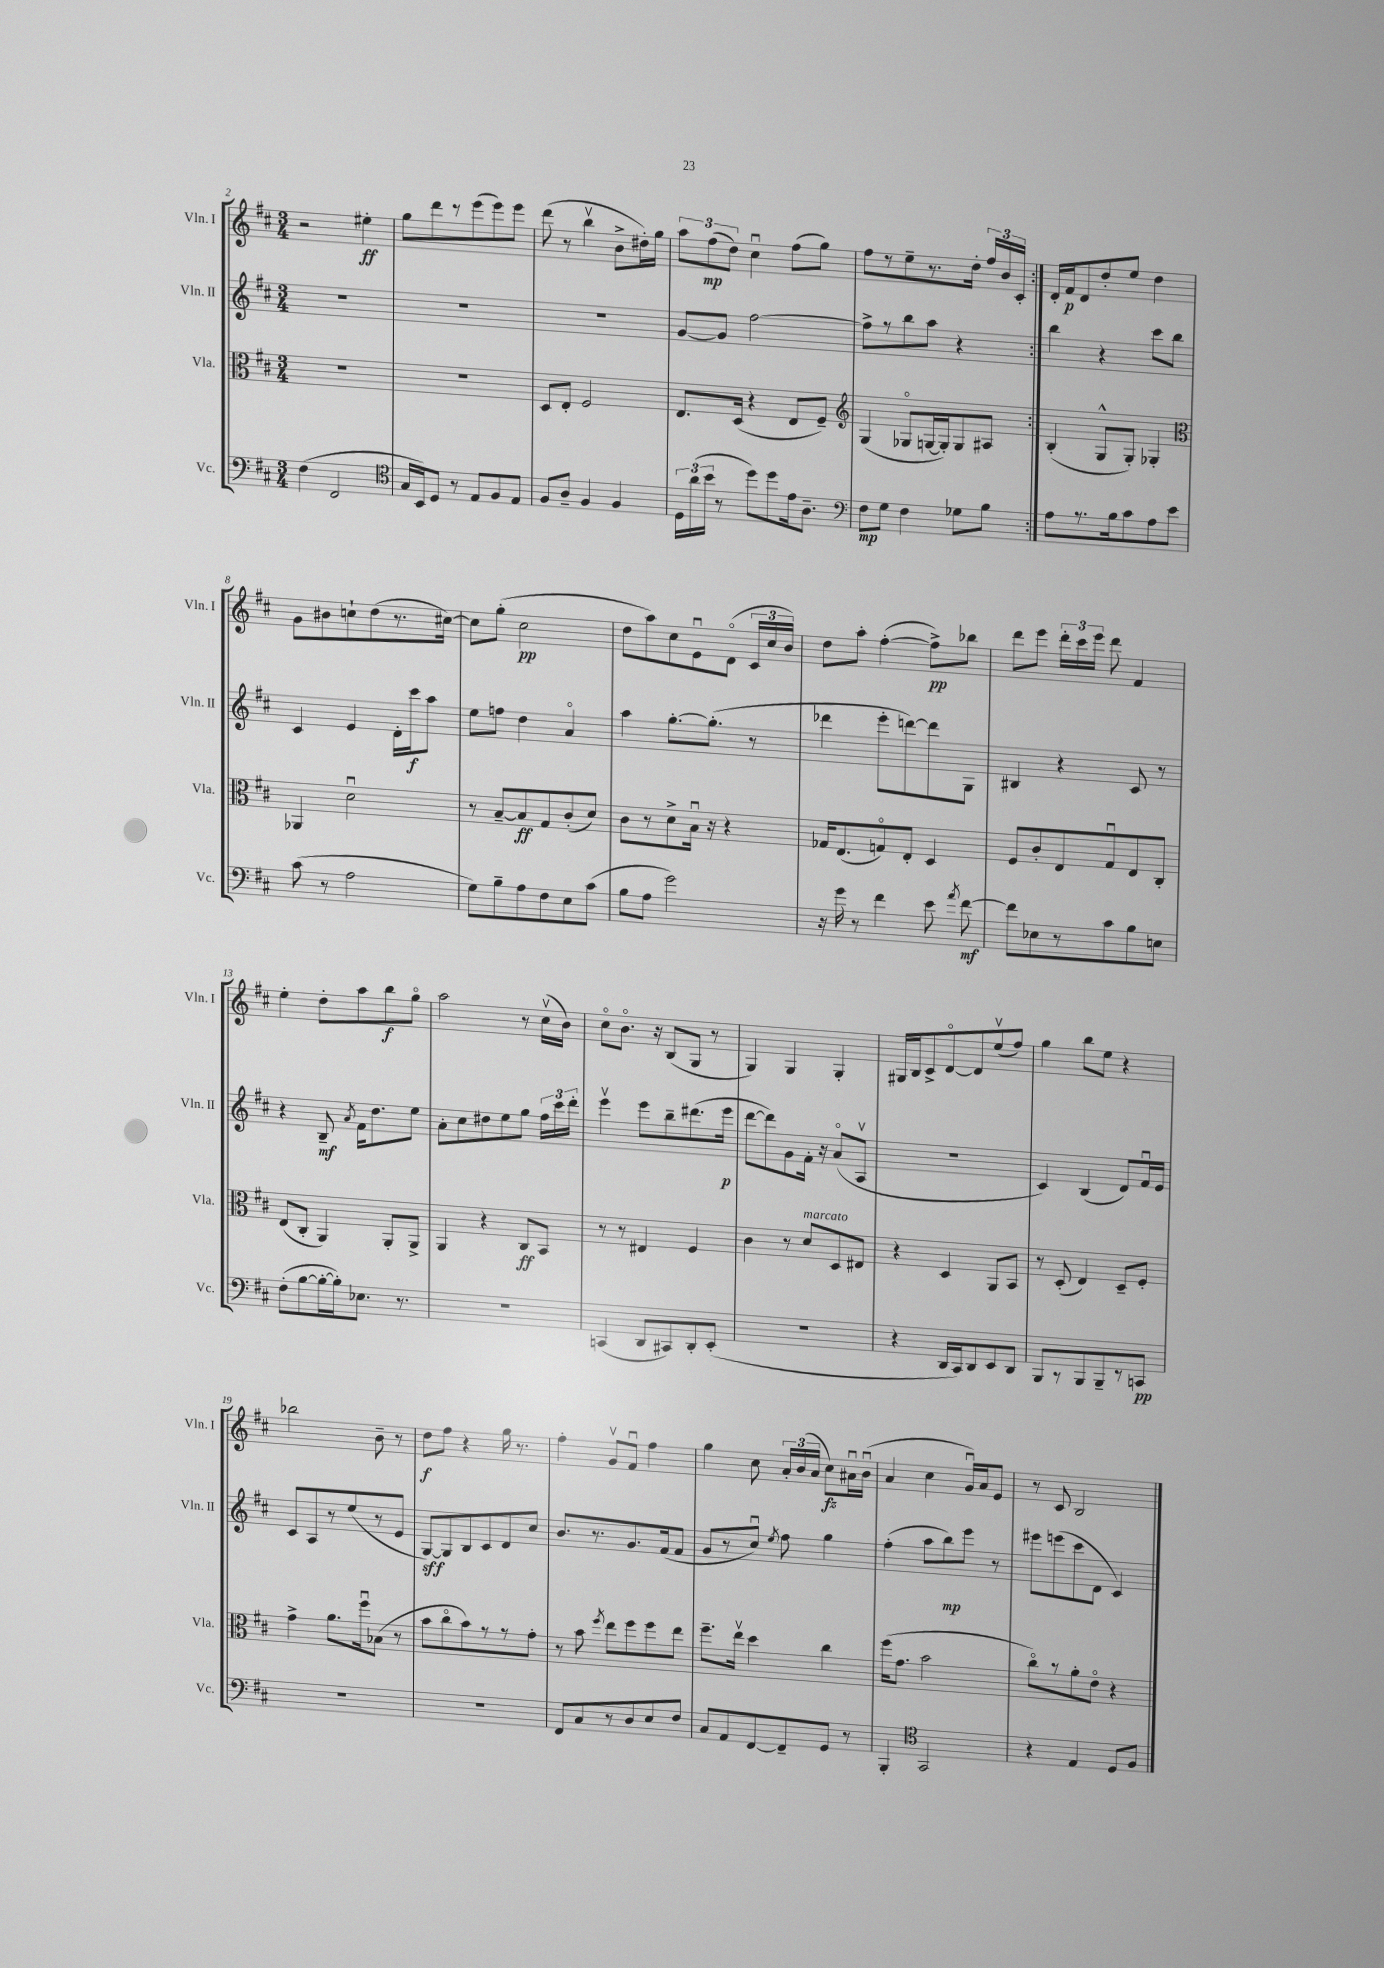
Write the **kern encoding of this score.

**kern	**dynam	**kern	**dynam	**kern	**dynam	**kern	**dynam
*part4	*part4	*part3	*part3	*part2	*part2	*part1	*part1
*staff4	*staff4	*staff3	*staff3	*staff2	*staff2	*staff1	*staff1
*I"Vc.	*	*I"Vla.	*	*I"Vln. II	*	*I"Vln. I	*
*I'Vc.	*	*I'Vla.	*	*I'Vln. II	*	*I'Vln. I	*
*clefF4	*	*clefC3	*	*clefG2	*	*clefG2	*
*k[f#c#]	*	*k[f#c#]	*	*k[f#c#]	*	*k[f#c#]	*
*M3/4	*	*M3/4	*	*M3/4	*	*M3/4	*
=2	=2	=2	=2	=2	=2	=2	=2
(4F#\	.	2.r	.	2.r	.	2r	.
2FF#/	.	.	.	.	.	.	.
.	.	.	.	.	.	4ee#X'\	ff
=3	=3	=3	=3	=3	=3	=3	=3
*clefC4	*	*	*	*	*	*	*
16G/LL	.	2.r	.	2.r	.	8gg\L	.
16BB/J)	.	.	.	.	.	.	.
8D/J	.	.	.	.	.	8ddd\	.
8r	.	.	.	.	.	8r	.
8E/L	.	.	.	.	.	(8eee\	.
8F#/	.	.	.	.	.	8eee\)	.
8E/J	.	.	.	.	.	8eee\J	.
=4	=4	=4	=4	=4	=4	=4	=4
8F#/L	.	8D/L	.	2.r	.	(8ddd\	.
8A~/J	.	8E'/J	.	.	.	8r	.
4F#/	.	2F#/	.	.	.	4bbv\	.
4F#/	.	.	.	.	.	8b^\L	.
.	.	.	.	.	.	16dd#X'\L)	.
.	.	.	.	.	.	16gg\JJ	.
=5	=5	=5	=5	=5	=5	=5	=5
24D\LL	.	8.E/L	.	[8g/L	.	12aa\L	.
(24a\	.	.	.	.	.	.	.
24b\JJ	.	.	.	.	.	(12ff#\	mp
8r	.	.	.	8g/J]	.	.	.
.	.	.	.	.	.	12dd\J)	.
.	.	(16D/Jk	.	.	.	.	.
8dd\L)	.	4r	.	[2ff#\	.	4cc#u\	.
8dd\	.	.	.	.	.	.	.
16e\k	.	8E/L	.	.	.	(8ff#\L	.
8.A~\J	.	.	.	.	.	.	.
.	.	8F#~/J)	.	.	.	8gg\J)	.
=6	=6	=6	=6	=6	=6	=6	=6
*clefF4	*	*clefG2	*	*	*	*	*
8F#\L	mp	(4G/	.	8ff#^\L]	.	8ff#\L	.
8G\J	.	.	.	8r	.	8r	.
4F#\	.	8G-X/L	.	8bb\	.	8ee~\	.
.	.	[16Gn/L	.	8aa\J	.	8.r	.
.	.	16G'/J])	.	.	.	.	.
8G-X\L	.	8G/	.	4r	.	.	.
.	.	.	.	.	.	16dd'\Jk	.
8B\J	.	8A#X/J	.	.	.	24ff#/LL	.
.	.	.	.	.	.	24b/	.
.	.	.	.	.	.	24c#'/JJ	.
=7:|!	=7:|!	=7:|!	=7:|!	=7:|!	=7:|!	=7:|!	=7:|!
8A\L	.	(4B'/	.	4bb\	.	16d'/LL	.
.	.	.	.	.	.	16f#/J	p
8.r	.	.	.	.	.	8d/	.
.	.	8G^^/L	.	4r	.	8dd'/	.
16B\k	.	.	.	.	.	.	.
8c#\	.	8G'/J)	.	.	.	8ee/J	.
8A\	.	4G-X'/	.	8ccc#\L	.	4dd\	.
8e\J	.	.	.	8bb\J	.	.	.
!!LO:LB:g=z
=8	=8	=8	=8	=8	=8	=8	=8
*	*	*clefC3	*	*	*	*	*
(8c#\	.	4AA-X/	.	4c#/	.	8g\L	.
8r	.	.	.	.	.	8b#X\	.
2A\	.	2du\	.	4e/	.	8ccn`\	.
.	.	.	.	.	.	(8dd\	.
.	.	.	.	16d'\LL	.	8.r	.
.	.	.	.	16ccc#\J	f	.	.
.	.	.	.	8aa\J	.	.	.
.	.	.	.	.	.	[16cc#X\Jk)	.
=9	=9	=9	=9	=9	=9	=9	=9
8G\L)	.	8r	.	8ee\L	.	8cc#\L]	.
8B~\	.	[8B~/L	.	8ffn\J	.	(8gg'\J	.
8A\	.	8B/]	ff	4dd\	.	2cc#\	pp
8F#\	.	8G/	.	.	.	.	.
8E\	.	(8c#'/	.	4a/	.	.	.
(8c#\J	.	8d/J)	.	.	.	.	.
=10	=10	=10	=10	=10	=10	=10	=10
8B\L	.	8c#\L	.	4aa\	.	8dd\L	.
8A\J	.	8r	.	.	.	8aa\)	.
2g\)	.	8d^\	.	[8.gg'\L	.	8cc#\	.
.	.	16Bu\Jk	.	.	.	8eu\	.
.	.	16r	.	(8.gg'\J]	.	.	.
.	.	4r	.	.	.	(8d\J	.
.	.	.	.	8r	.	24c#/LL	.
.	.	.	.	.	.	24cc#/	.
.	.	.	.	.	.	24b/JJ)	.
=11	=11	=11	=11	=11	=11	=11	=11
16r	.	16G-X/KL	.	4ddd-X\	.	8dd\L	.
16g\	.	(8.E/	.	.	.	.	.
8r	.	.	.	.	.	8aa'\J	.
4f#\	.	8Gn/)	.	8eee'\L	.	([4ff#'\	.
.	.	8E'/J	.	[8dddn\)	.	.	.
8e\	.	4D/	.	8ddd\]	.	8ff#^\L])	pp
8qa/	.	.	.	.	.	.	.
[8f#\	mf	.	.	8G\J	.	8bb-X\J	.
=12	=12	=12	=12	=12	=12	=12	=12
8f#\L]	.	8F#/L	.	4B#X/	.	8ddd\L	.
8E-X\	.	8c#'/	.	.	.	8eee\J	.
8r	.	8E/	.	4r	.	24ddd'\LL	.
.	.	.	.	.	.	24ccc#\	.
.	.	.	.	.	.	24eee\JJ	.
8c#\	.	8Gu/	.	.	.	8ddd\	.
8B\	.	8E/	.	8c#/	.	4f#/	.
8En\J	.	8C#'/J	.	8r	.	.	.
!!LO:LB:g=z
=13	=13	=13	=13	=13	=13	=13	=13
(8F#'\L	.	(8E/L	.	4r	.	4ee'\	.
[8B\	.	8C#'/J	.	.	.	.	.
16B'\L_	.	4AA/)	.	8B~/	mf	8dd'\L	.
16B'\J])	.	.	.	.	.	.	.
.	.	.	.	8qa/	.	.	.
8.E-X\J	.	.	.	16f#\KL	.	8aa\	.
.	.	.	.	8.dd\	.	.	.
.	.	8AA'/L	.	.	.	8bb\	f
8.r	.	.	.	.	.	.	.
.	.	8AA^/J	.	8ee\J	.	8gg\J	.
=14	=14	=14	=14	=14	=14	=14	=14
2.r	.	4AA/	.	8a'\L	.	2aa\	.
.	.	.	.	8cc#\	.	.	.
.	.	4r	.	8dd#X\	.	.	.
.	.	.	.	8ee\	.	.	.
.	.	8C#/L	ff	8gg\J	.	8r	.
.	.	8BB/J	.	24ff#\LL	.	(16cc#v\LL	.
.	.	.	.	24ccc#\	.	.	.
.	.	.	.	.	.	16b\JJ)	.
.	.	.	.	24ddd'\JJ	.	.	.
=15	=15	=15	=15	=15	=15	=15	=15
(4CCn/	.	8r	.	4eeev\	.	8cc#\L	.
.	.	8r	.	.	.	8.b\J	.
8DD/L	.	4E#X/	.	8eee\L	.	.	.
.	.	.	.	.	.	16r	.
8CC#X/)	.	.	.	8bb~\	.	(8B/L	.
8DD'/	.	4F#/	.	(8.ddd#X\	.	8G/J	.
(8EE'/J	.	.	.	.	.	8r	.
.	.	.	.	16eee\Jk	p	.	.
=16	=16	=16	=16	=16	=16	=16	=16
2.r	.	4c#\	.	[8ddd\L	.	4G/)	.
.	.	.	.	8ddd\])	.	.	.
.	.	8r	.	8g\	.	4G/	.
!	!	!LO:TX:a:i:t=marcato	!	!	!	!	!
.	.	8d/L	.	16f#'\Jk	.	.	.
.	.	.	.	16r	.	.	.
.	.	8D/	.	(8a/L	.	4G'/	.
.	.	8E#X/J	.	8Av/J	.	.	.
=17	=17	=17	=17	=17	=17	=17	=17
4r	.	4r	.	2.r	.	16G#X/LL	.
.	.	.	.	.	.	16B/J	.
.	.	.	.	.	.	8c#^/	.
16DD/LL	.	4D/	.	.	.	[8d/	.
16CC#/J)	.	.	.	.	.	.	.
8DD/	.	.	.	.	.	8d/]	.
8EE/	.	8AA/L	.	.	.	(8eev/	.
8DD/J	.	8BB/J	.	.	.	8ff#/J)	.
=18	=18	=18	=18	=18	=18	=18	=18
8BBB/L	.	8r	.	4c#/)	.	4gg\	.
8r	.	(8D'/	.	.	.	.	.
8BBB/	.	4E/)	.	(4B/	.	8bb\L	.
8BBB~/	.	.	.	.	.	8ee\J	.
8r	.	8D~/L	.	8d/L)	.	4r	.
8CCn/J	pp	8F#'/J	.	16f#u/L	.	.	.
.	.	.	.	16e/JJ	.	.	.
!!LO:LB:g=z
=19	=19	=19	=19	=19	=19	=19	=19
2.r	.	4g^\	.	8c#/L	.	2bb-X\	.
.	.	.	.	8A/	.	.	.
.	.	8.a\L	.	8r	.	.	.
.	.	.	.	(8ee/	.	.	.
.	.	16ff#u\k	.	.	.	.	.
.	.	(8B-X\J	.	8r	.	8b~\	.
.	.	8r	.	8e/J	.	8r	.
=20	=20	=20	=20	=20	=20	=20	=20
2.r	.	8b\L	.	[8G/L)	sff	8dd\L	f
.	.	8cc#\	.	8G/]	.	8ff#\J	.
.	.	8b\)	.	8B/	.	4r	.
.	.	8r	.	8c#/	.	.	.
.	.	8r	.	8d/	.	16gg\	.
.	.	.	.	.	.	8.r	.
.	.	8g'\J	.	8cc#/J	.	.	.
=21	=21	=21	=21	=21	=21	=21	=21
8FF#/L	.	8r	.	8.b/L	.	4ff#'\	.
8C#/	.	8b\	.	.	.	.	.
.	.	.	.	8.r	.	.	.
.	.	8qff#/	.	.	.	.	.
8r	.	8ee\L	.	.	.	8gv/L	.
8D/	.	8ff#\	.	8.g/	.	8f#u/J	.
8E/	.	8ff#\	.	.	.	4ff#\	.
.	.	.	.	(16f#/k	.	.	.
8F#/J	.	8ee\J	.	8f#/J	.	.	.
=22	=22	=22	=22	=22	=22	=22	=22
8C#/L	.	8.ff#~\L	.	8g/L	.	4gg\	.
8AA/	.	.	.	8r	.	.	.
.	.	16eev\Jk	.	.	.	.	.
[8FF#/	.	4dd\	.	8cc#u/J)	.	8cc#\	.
.	.	.	.	8qee/	.	.	.
8FF#~/]	.	.	.	8ff#\	.	24a'/LL	.
.	.	.	.	.	.	(24b/	.
.	.	.	.	.	.	24a/JJ	.
8GG/J	.	4cc#\	.	4gg\	.	8cc#\L)	fz
8r	.	.	.	.	.	16a#Xu\L	.
.	.	.	.	.	.	(16bu\JJ	.
=23	=23	=23	=23	=23	=23	=23	=23
4BBB'/	.	(16ff#\KL	.	(4ff#'\	.	4a/	.
.	.	8.g\J	.	.	.	.	.
*clefC4	*	*	*	*	*	*	*
2GG/	.	2b\	.	8aa\L	.	4cc#\	.
.	.	.	.	8bb\)	mp	.	.
.	.	.	.	8eee\J	.	16gu/LL)	.
.	.	.	.	.	.	16a/J	.
.	.	.	.	8r	.	8e/J	.
=24	=24	=24	=24	=24	=24	=24	=24
4r	.	8cc#\L)	.	8eee#X\L	.	8r	.
.	.	8r	.	(8eeen\	.	8c#/	.
4E/	.	8a'\	.	8ccc#\	.	2B/	.
.	.	8e\J	.	8d\J	.	.	.
8D/L	.	4r	.	4c#/)	.	.	.
8F#/J	.	.	.	.	.	.	.
==	==	==	==	==	==	==	==
*-	*-	*-	*-	*-	*-	*-	*-
